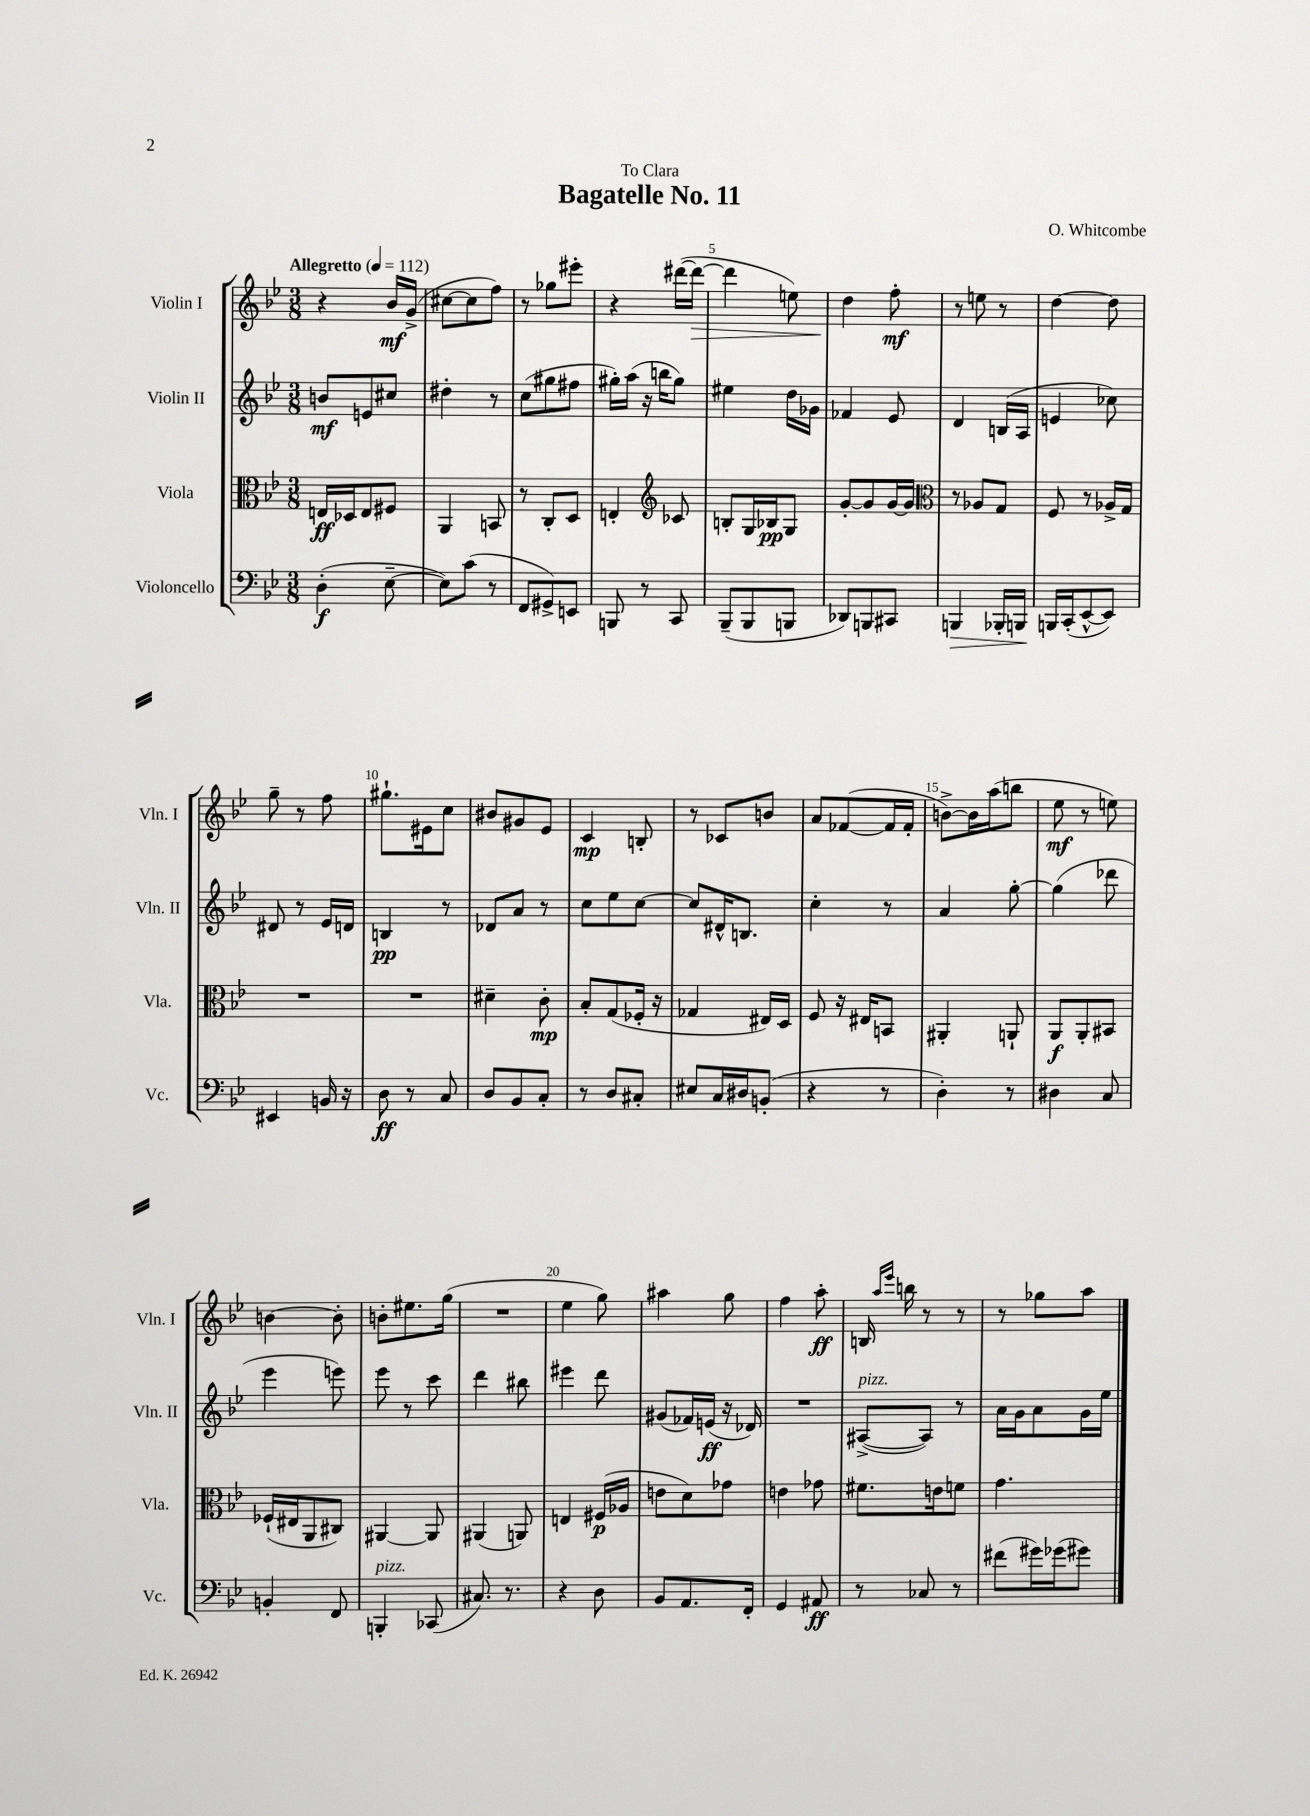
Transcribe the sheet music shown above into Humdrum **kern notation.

**kern	**kern	**kern	**kern
*staff4	*staff3	*staff2	*staff1
*clefF4	*clefC3	*clefG2	*clefG2
*k[b-e-]	*k[b-e-]	*k[b-e-]	*k[b-e-]
*M3/8	*M3/8	*M3/8	*M3/8
*MM112	*MM112	*MM112	*MM112
(4D'	16E	8b	4r
.	16D-	.	.
.	8E	8e	.
[8E-~	8F#	8cc#	16b-
.	.	.	(16g^
=	=	=	=
8E-])	4AA	4dd#'	[8cc#
(8c	.	.	8cc#]
8r	8BB	8r	8ff)
=	=	=	=
8FF	8r	(8cc	8r
8GG#^)	8C'	8gg#	8gg-
8EE	8D	8ff#	8eee#'
=	=	=	=
8BBB	4E'	16gg#')	4r
.	.	(16aa	.
8r	.	16r	.
.	.	16bb	.
*	*clefG2	*	*
8CC	8c-	8gg#)	([16ddd#
.	.	.	16ddd#_
=	=	=	=
(8BBB-~	8B'	4ee#	4ddd#]
8BBB-	16G	.	.
.	16B-	.	.
8BBB	8G	16dd	8ee)
.	.	16g-	.
=	=	=	=
8DD-)	[8g'	4f-	4dd
8BBB	8g]	.	.
8CC#	[16g	8e-	8ff'
.	16g]	.	.
=	=	=	=
*	*clefC3	*	*
4BBB	8r	4d	8r
.	8A-	.	8ee
16BBB-'	8G	(16B	8r
16BBB	.	16A	.
=	=	=	=
16BBB	8F	4e	[4dd
(16CC'	.	.	.
[8EE-^^	8r	.	.
8EE-])	16A-^	8cc-)	8dd]
.	16G	.	.
=	=	=	=
4EE#	4.r	8d#	8gg~
.	.	8r	8r
16BB	.	16e-	8ff
16r	.	16d	.
=	=	=	=
8D	4.r	4B	8.gg#`
8r	.	.	.
.	.	.	16e#
8C	.	8r	8cc
=	=	=	=
8D	4d#~	8d-	8b#
8BB-	.	8a	8g#
8C'	8c'	8r	8e-
=	=	=	=
8r	8B-'	8cc	4c
8D	(8G	8ee-	.
8C#'	16F-'	[8cc	8B'
.	16r	.	.
=	=	=	=
8E#	4G-	8cc]	8r
16C	.	16d#^^	8c-
16D#	.	8.B	.
(8BB'	16E#)	.	8b
.	16D	.	.
=	=	=	=
4r	8F	4cc'	8a
.	16r	.	([8f-
.	16E#	.	.
8r	8BB	8r	16f-]
.	.	.	16f-'
=	=	=	=
4D')	4AA#'	4a	[8b^)
.	.	.	16b]
.	.	.	(16aa
8r	8AA`	[8gg'	8bb
=	=	=	=
4D#	8AA	(4gg]	8ee-
.	8AA'	.	8r
8C	8BB#	8ddd-	8ee)
=	=	=	=
4BB'	(16F-`	4eee-	[4b
.	16E#	.	.
.	8AA	.	.
8FF	8C#)	8eee)	8b']
=	=	=	=
4BBB'	[4AA#	8eee-	8b'
.	.	8r	8.ee#
(8CC-	8AA#]	8ccc	.
.	.	.	(16gg
=	=	=	=
8.C#)	(4AA#	4ddd	4.r
8.r	.	.	.
.	8AA)	8bb#	.
=	=	=	=
4r	4E	4eee#	4ee-
8D	(16F#	8ddd	8gg)
.	16A-	.	.
=	=	=	=
8BB-	8e	(8g#	4aa#
8.AA	8d)	16f-)	.
.	.	(16e	.
.	8g-	16r	8gg
16FF'	.	16d-)	.
=	=	=	=
4GG	4e	4.r	4ff
8AA#	8g-	.	8aa'
=	=	=	=
8r	8.f#	([8A#^	16B
.	.	.	16qqaa
.	.	.	16qqeee-
.	.	.	16bb
8C-	.	8A#])	8r
.	16e	.	.
8r	8f	8r	8r
=	=	=	=
(8f#	4.g	16a	8r
.	.	16g	.
16g#)	.	8a	8gg-
(16g-	.	.	.
8g#)	.	16g	8aa
.	.	16ee-	.
==	==	==	==
*-	*-	*-	*-
